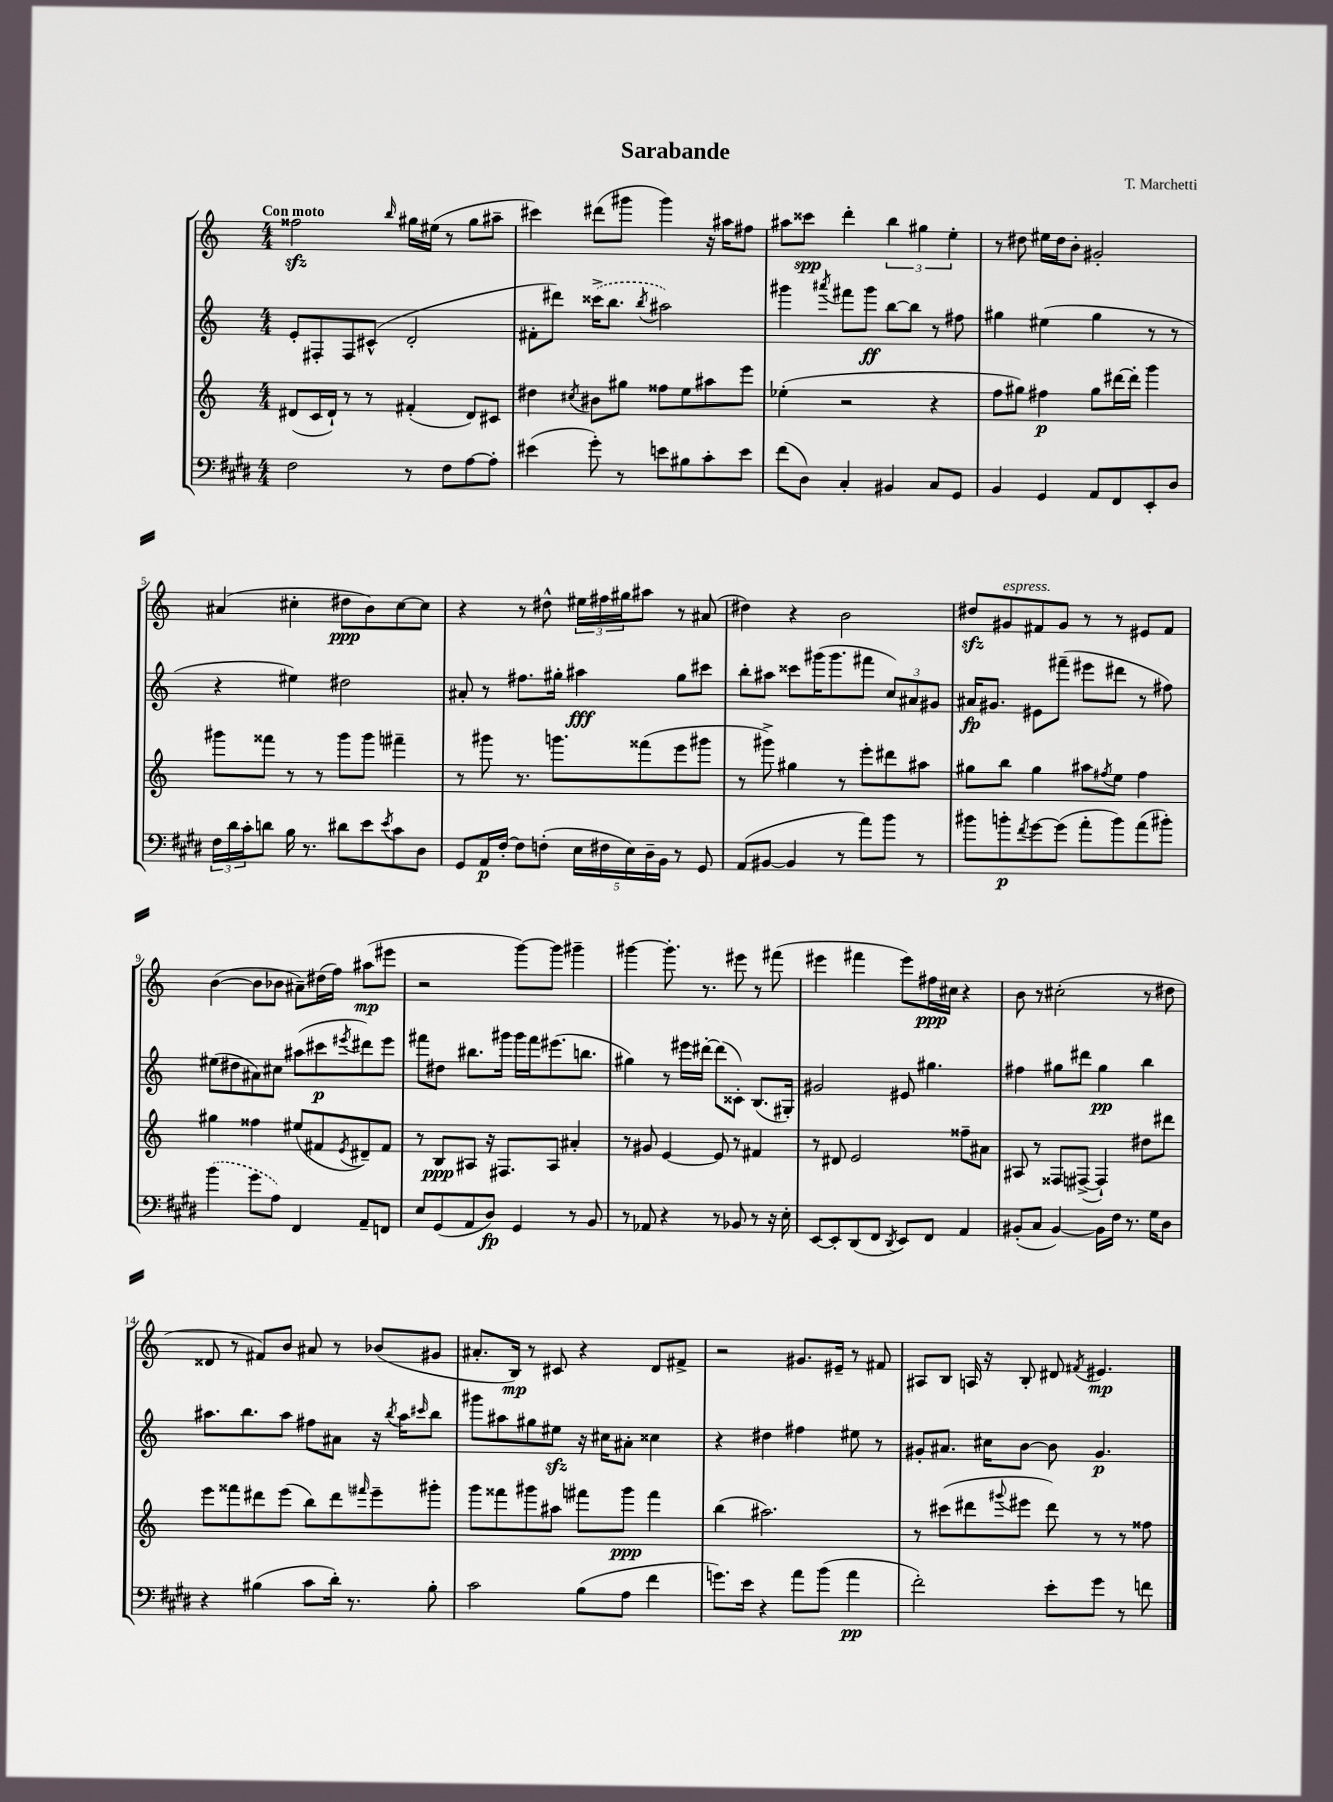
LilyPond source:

\header { title = "Sarabande" composer = "T. Marchetti" }
<<
\new StaffGroup <<
\new Staff = "s0" {
    \clef treble \key c \major \numericTimeSignature \time 4/4 \tempo "Con moto"
    fisis''2\sfz \grace { b''16 } gis''16 eis''16( r8 gis''8 ais''8-- |
    cis'''4) dis'''8( gis'''8 gis'''4) r16 ais''16 fis''8 |
    ais''8 cisis'''8\spp d'''4-. \tuplet 3/2 { b''4 gis''4 e''4-. } |
    r8 dis''8 eis''16 dis''16 b'8-. gis'2-. |
    ais'4( cis''4-. dis''8\ppp b'8) cis''8~ cis''8 |
    r4 r8 dis''8-^ \tuplet 3/2 { eis''16 fis''16 gis''16 } ais''8 r8 ais'8( |
    dis''4) r4 b'2 |
    dis''8\sfz gis'8^\markup { \italic "espress." } fis'8 gis'8 r8 r8 eis'8 fis'8 |
    b'4~( b'8 bes'8 ais'8--) dis''16( f''16) ais''8\mp( eis'''8 |
    r2 g'''8~) g'''8 gis'''4-- |
    gis'''4~ gis'''8.-. r8. eis'''8 r8 fis'''8( |
    eis'''4 fis'''4 eis'''8) fis''16\ppp cis''16 r4 |
    b'8 r8 cis''2-.( r8 dis''8 |
    disis'8 r8 fis'8) b'8 ais'8 r8 bes'8( gis'8 |
    ais'8.-. b16\mp) r8 cis'8 r4 d'8 fis'8-> |
    r2 gis'8. eis'16-- r8 fis'8 |
    ais8 b8 a16 r16 b8-. dis'8 \acciaccatura { fis'8 } eis'4.\mp \bar "|." |
}
\new Staff = "s1" {
    \clef treble \key c \major \numericTimeSignature \time 4/4
    e'8-. fis8-. fis8 cis'8-^( d'2-. |
    fis'8-. dis'''8) \once \slurDashed cisis'''16->( b''8. \acciaccatura { b''8 } ais''2) |
    gis'''4 \acciaccatura { ais'''8 } fis'''8 gis'''8\ff b''8~ b''8 r8 fis''8 |
    gis''4 eis''4( gis''4 r8 r8 |
    r4 eis''4) dis''2 |
    ais'8-. r8 fis''8. gis''16-. ais''4\fff gis''8 cis'''8 |
    b''8-. ais''8 cisis'''8 gis'''16( gis'''8. fis'''8 \tuplet 3/2 { c''8) ais'8 gis'8 } |
    ais'16\fp gis'8. eis'8 fis'''8--( eis'''8 dis'''8 r8 fis''8) |
    eis''8( dis''8 ais'8) cis''8 ais''8( cis'''8\p \acciaccatura { eis'''8 } dis'''8) eis'''8 |
    fis'''8 dis''8 bis''8. gis'''16 gis'''16 fis'''16 eis'''8.( b''8. |
    gis''4) r8 eis'''16 dis'''16~-. dis'''8( cisis'8-.) b8.( gis16-.) |
    gis'2 eis'8 gis''4. |
    fis''4 gis''8 dis'''8 gis''4\pp b''4 |
    ais''8. b''8. ais''8 fis''8 ais'8 r16 \acciaccatura { b''8 } ais''16 \grace { cis'''16 } b''8 |
    gis'''8 ais''8 gis''8 eis''8\sfz r16 cis''16 ais'8-. cisis''4 |
    r4 dis''4 fis''4 eis''8 r8 |
    gis'8-. ais'8. cis''16 b'8~ b'8 gis'4.\p \bar "|." |
}
\new Staff = "s2" {
    \clef treble \key c \major \numericTimeSignature \time 4/4
    dis'8( c'16 dis'16-!) r8 r8 fis'4-.( dis'8) cis'8 |
    dis''4 \acciaccatura { cis''8 } bis'8 gis''8 fisis''8 e''8 ais''8 e'''8 |
    ees''4-.( r2 r4 |
    f''8 gis''8) fis''4\p gis''8 dis'''16~ dis'''16-. g'''4 |
    gis'''8 fisis'''8 r8 r8 gis'''8 gis'''8 fis'''4-- |
    r8 gis'''8 r8. g'''8. fisis'''8( e'''8 gis'''8 |
    r8 gis'''8->) gis''4 r8 e'''8-. dis'''8 ais''8 |
    gis''8 b''8 gis''4 ais''8 \acciaccatura { fis''8 } e''8 fis''4 |
    gis''4 fisis''4 eis''8( fis'8 \acciaccatura { e'8 } dis'8--) fis'8 |
    r8 b8\ppp ais8 r16 fis8. ais8 ais'4-. |
    r8 gis'8 e'4~ e'8 r8 fis'4 |
    r8 dis'8 e'2 fisis''8-- ais'8 |
    ais8 r8 fisis8 fis8~->( fis4-!) dis''8 dis'''8 |
    e'''8 fisis'''8 dis'''8 e'''8( b''8) dis'''8 \grace { fis'''16 } e'''8-- gis'''8-. |
    g'''8 fisis'''8 gis'''8 ais''8 fis'''8 gis'''8\ppp fis'''4 |
    b''4( ais''2.) |
    r8 cis'''8( dis'''8 \appoggiatura { gis'''8 } eis'''8 dis'''8) r8 r8 fisis''8 \bar "|." |
}
\new Staff = "s3" {
    \clef bass \key e \major \numericTimeSignature \time 4/4
    fis2 r8 fis8 a8~ a8-. |
    eis'4( gis'8-.) r8 e'8 bis8 cis'8-. e'8 |
    fis'8( dis8) cis4-. bis,4 cis8 gis,8 |
    b,4 gis,4 a,8 fis,8 e,8-. dis8 |
    \tuplet 3/2 { fis16 dis'16 cis'16-. } d'8 b16 r8. dis'8 e'8 \acciaccatura { e'8 } cis'8 dis8 |
    gis,8 a,16\p fis16~-. fis8 f8-.( \tuplet 5/4 { e16 fis16 e16) dis16-- b,16 } r8 gis,8 |
    a,8( bis,8~ bis,4 r8 a'8) b'8 r8 |
    bis'8 b'8-.\p \acciaccatura { fis'8 } gis'8~ gis'8( a'8-. b'8) a'8( bis'8-.) |
    \once \slurDashed b'4( gis'8 a8) fis,4 a,8-- f,8 |
    e8 gis,8( a,8 dis8\fp) gis,4 r8 b,8 |
    r8 aes,8 r4 r8 bes,8 r8 r16 e16-. |
    e,8~ e,8-. dis,8( fis,8 \acciaccatura { dis,8 } e,8) fis,8 a,4 |
    bis,8-.( cis8 bis,4~) bis,16 fis16 r8. gis16 dis8 |
    r4 bis4( cis'8 dis'16-.) r8. bis8-. |
    cis'2 b8( a8 fis'4 |
    g'8.) e'16 r4 a'8 b'8( a'4\pp |
    fis'2-.) e'8-. gis'8 r8 f'8 \bar "|." |
}
>>
>>
